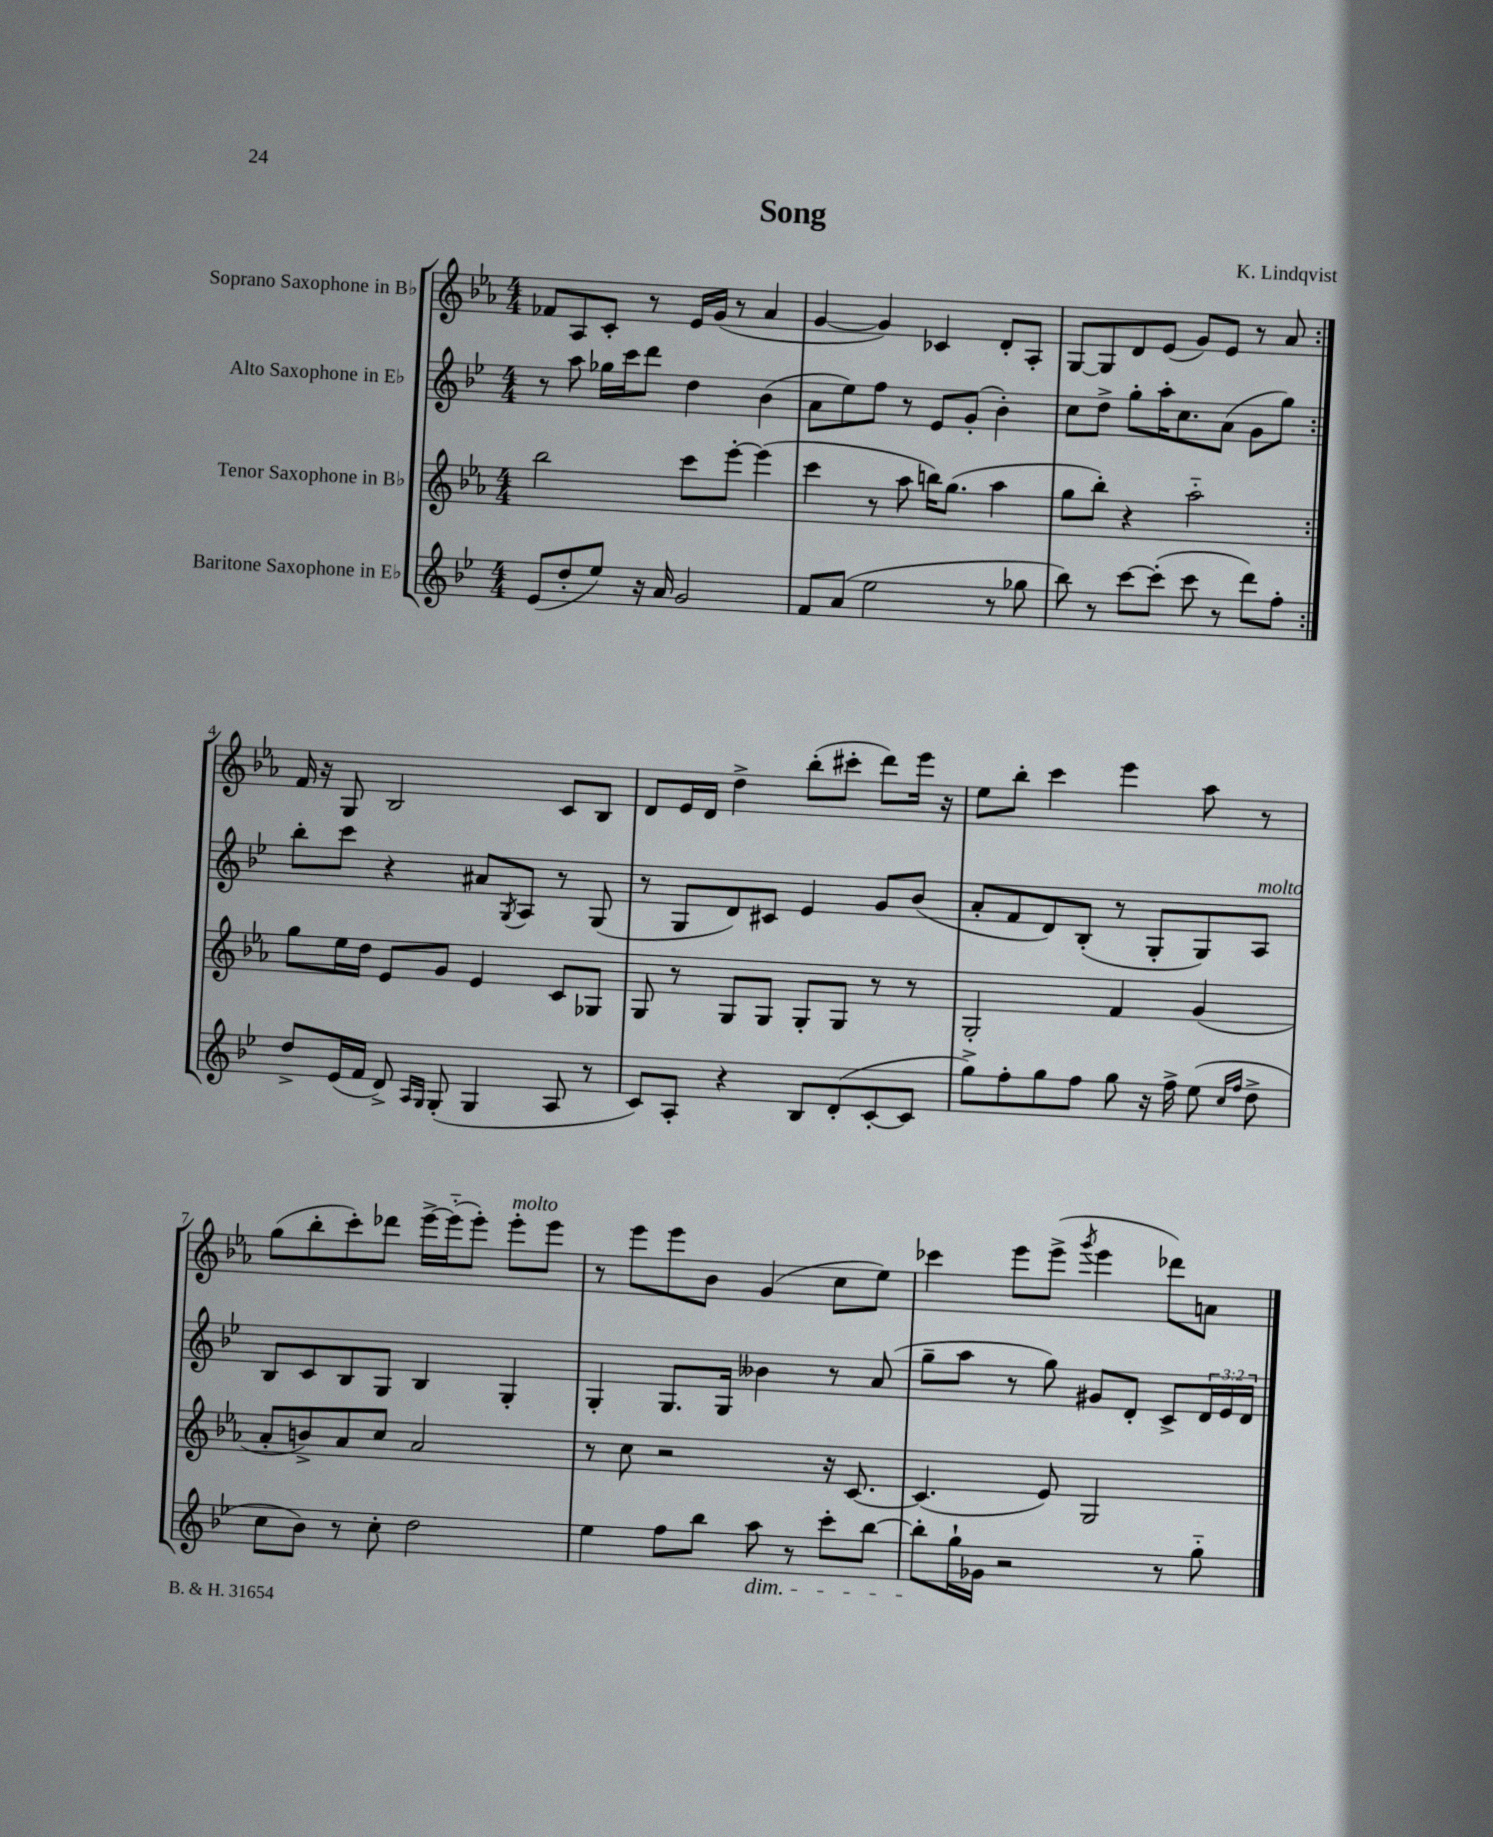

**kern	**kern	**kern	**kern
*part4	*part3	*part2	*part1
*staff4	*staff3	*staff2	*staff1
*I"Baritone Saxophone in E♭	*I"Tenor Saxophone in B♭	*I"Alto Saxophone in E♭	*I"Soprano Saxophone in B♭
*clefG2	*clefG2	*clefG2	*clefG2
*k[b-e-]	*k[b-e-a-]	*k[b-e-]	*k[b-e-a-]
*M4/4	*M4/4	*M4/4	*M4/4
=1	=1	=1	=1
(8e-/L	2bb-\	8r	8f-X/L
8dd'/	.	8aa\	8A-/
8ee-/J)	.	16gg-X\LL	8c'/J
.	.	16ccc\J	.
16r	.	8ddd\J	8r
16a/	.	.	.
2g/	8ccc\L	4dd\	16e-/LL
.	.	.	(16g/JJ
.	[8eee-'\J	.	8r
.	(4eee-\]	(4b-\	4a-/
=2	=2	=2	=2
8f/L	4ccc\	8a\L	[4g/
(8a/J	.	8ee-\)	.
2ee-\	8r	8ff\J	4g/])
.	8aa-\	8r	.
.	16bbn\KL)	8e-/L	4c-X/
.	(8.gg\J	.	.
.	.	(8g'/J	.
8r	4aa-\	4b-'\)	8d'/L
8gg-X\	.	.	8A-'/J
=3	=3	=3	=3
8bb-\)	8gg\L	8cc\L	[8G/L
8r	8bb-'\J)	8dd^\J	8G/]
[8ccc\L	4r	8gg'\L	8d/
(8ccc'\J]	.	16aa'\K	(8e-/J
.	.	8.cc\	.
8ccc\	2aa-\	.	8g/L)
8r	.	(8a\J	8e-/J
8ddd\L)	.	8g\L	8r
8ff'\J	.	8gg\J)	8a-/
!!LO:LB:g=z
=4:|!	=4:|!	=4:|!	=4:|!
8dd^/L	8gg\L	8bb-'\L	16f/
.	.	.	16r
(16e-/L	16ee-\L	8ccc\J	8G/
16f/JJ	16dd\JJ	.	.
8d^/)	8e-/L	4r	2B-/
16qqA/LL	.	.	.
16qqG/JJ	.	.	.
(8G'/	8g/J	.	.
4G/	4e-/	8a#X/L	.
.	.	8qG/	.
.	.	8A/J	.
8A/	8c/L	8r	8c/L
8r	8G-X/J	(8G/	8B-/J
=5	=5	=5	=5
8c/L)	8G/	8r	8d/L
8A'/J	8r	8G/L	16e-/L
.	.	.	16d/JJ
4r	8G/L	8d/)	4dd^\
.	8G/J	8c#X/J	.
8B-/L	8G'/L	4e-/	(8bb-'\L
(8d'/	8G/J	.	8ccc#X'\J
[8c'/	8r	8g/L	8ddd\L)
8c/J]	8r	(8b-/J	16eee-\Jk
.	.	.	16r
=6	=6	=6	=6
8gg^\L)	2G'/	8a'/L	8ee-\L
8ff'\	.	8f/	8bb-'\J
8gg\	.	8d/)	4ccc\
8ff\J	.	(8B-'/J	.
8gg\	4f/	8r	4eee-\
16r	.	8G'/L	.
16ff^\	.	.	.
(8ee-\	(4g/	8G/)	8aa-\
16qqcc/LL	.	.	.
16qqff/JJ	.	.	.
!	!	!LO:TX:a:i:t=molto	!
8dd^\	.	8A/J	8r
!!LO:LB:g=z
=7	=7	=7	=7
8cc\L	8a-'/L	8B-/L	(8gg\L
8b-\J)	8bn^/)	8c/	8bb-'\
8r	8a-/	8B-/	8ccc'\)
8cc'\	8cc/J	8G/J	8ddd-X\J
2dd\	2a-/	4B-/	[16eee-^\LL
.	.	.	(16eee-\J]
.	.	.	8eee-'\J)
!	!	!	!LO:TX:a:i:t=molto
.	.	4G'/	8eee-'\L
.	.	.	8eee-\J
=8	=8	=8	=8
4ee-\	8r	4G'/	8r
.	8cc\	.	8eee-\L
8ff\L	2r	8.G/L	8eee-\
8bb-\J	.	.	8b-\J
.	.	16G/Jk	.
!LO:TX:b:i:t=dim.	!	!	!
8aa\	.	4b--X\	(4g/
8r	.	.	.
8ccc'\L	16r	8r	8cc\L
.	[8.c/	.	.
[8bb-\J	.	(8a/	8ee-\J)
=9	=9	=9	=9
8bb-'\L]	(4.c/]	8gg~\L	4ccc-X\
16gg`\L	.	8aa\J	.
16g-X\JJ	.	.	.
2r	.	8r	8eee-\L
.	8e-/)	8gg\)	(8eee-^\J
.	.	.	8qggg/
.	2G/	8g#X/L	4eee-\
.	.	8d'/J	.
8r	.	8c^/L	8ddd-X\L)
8gg\	.	24d/L	8an\J
.	.	24e-/	.
.	.	24d/JJ	.
==	==	==	==
*-	*-	*-	*-
